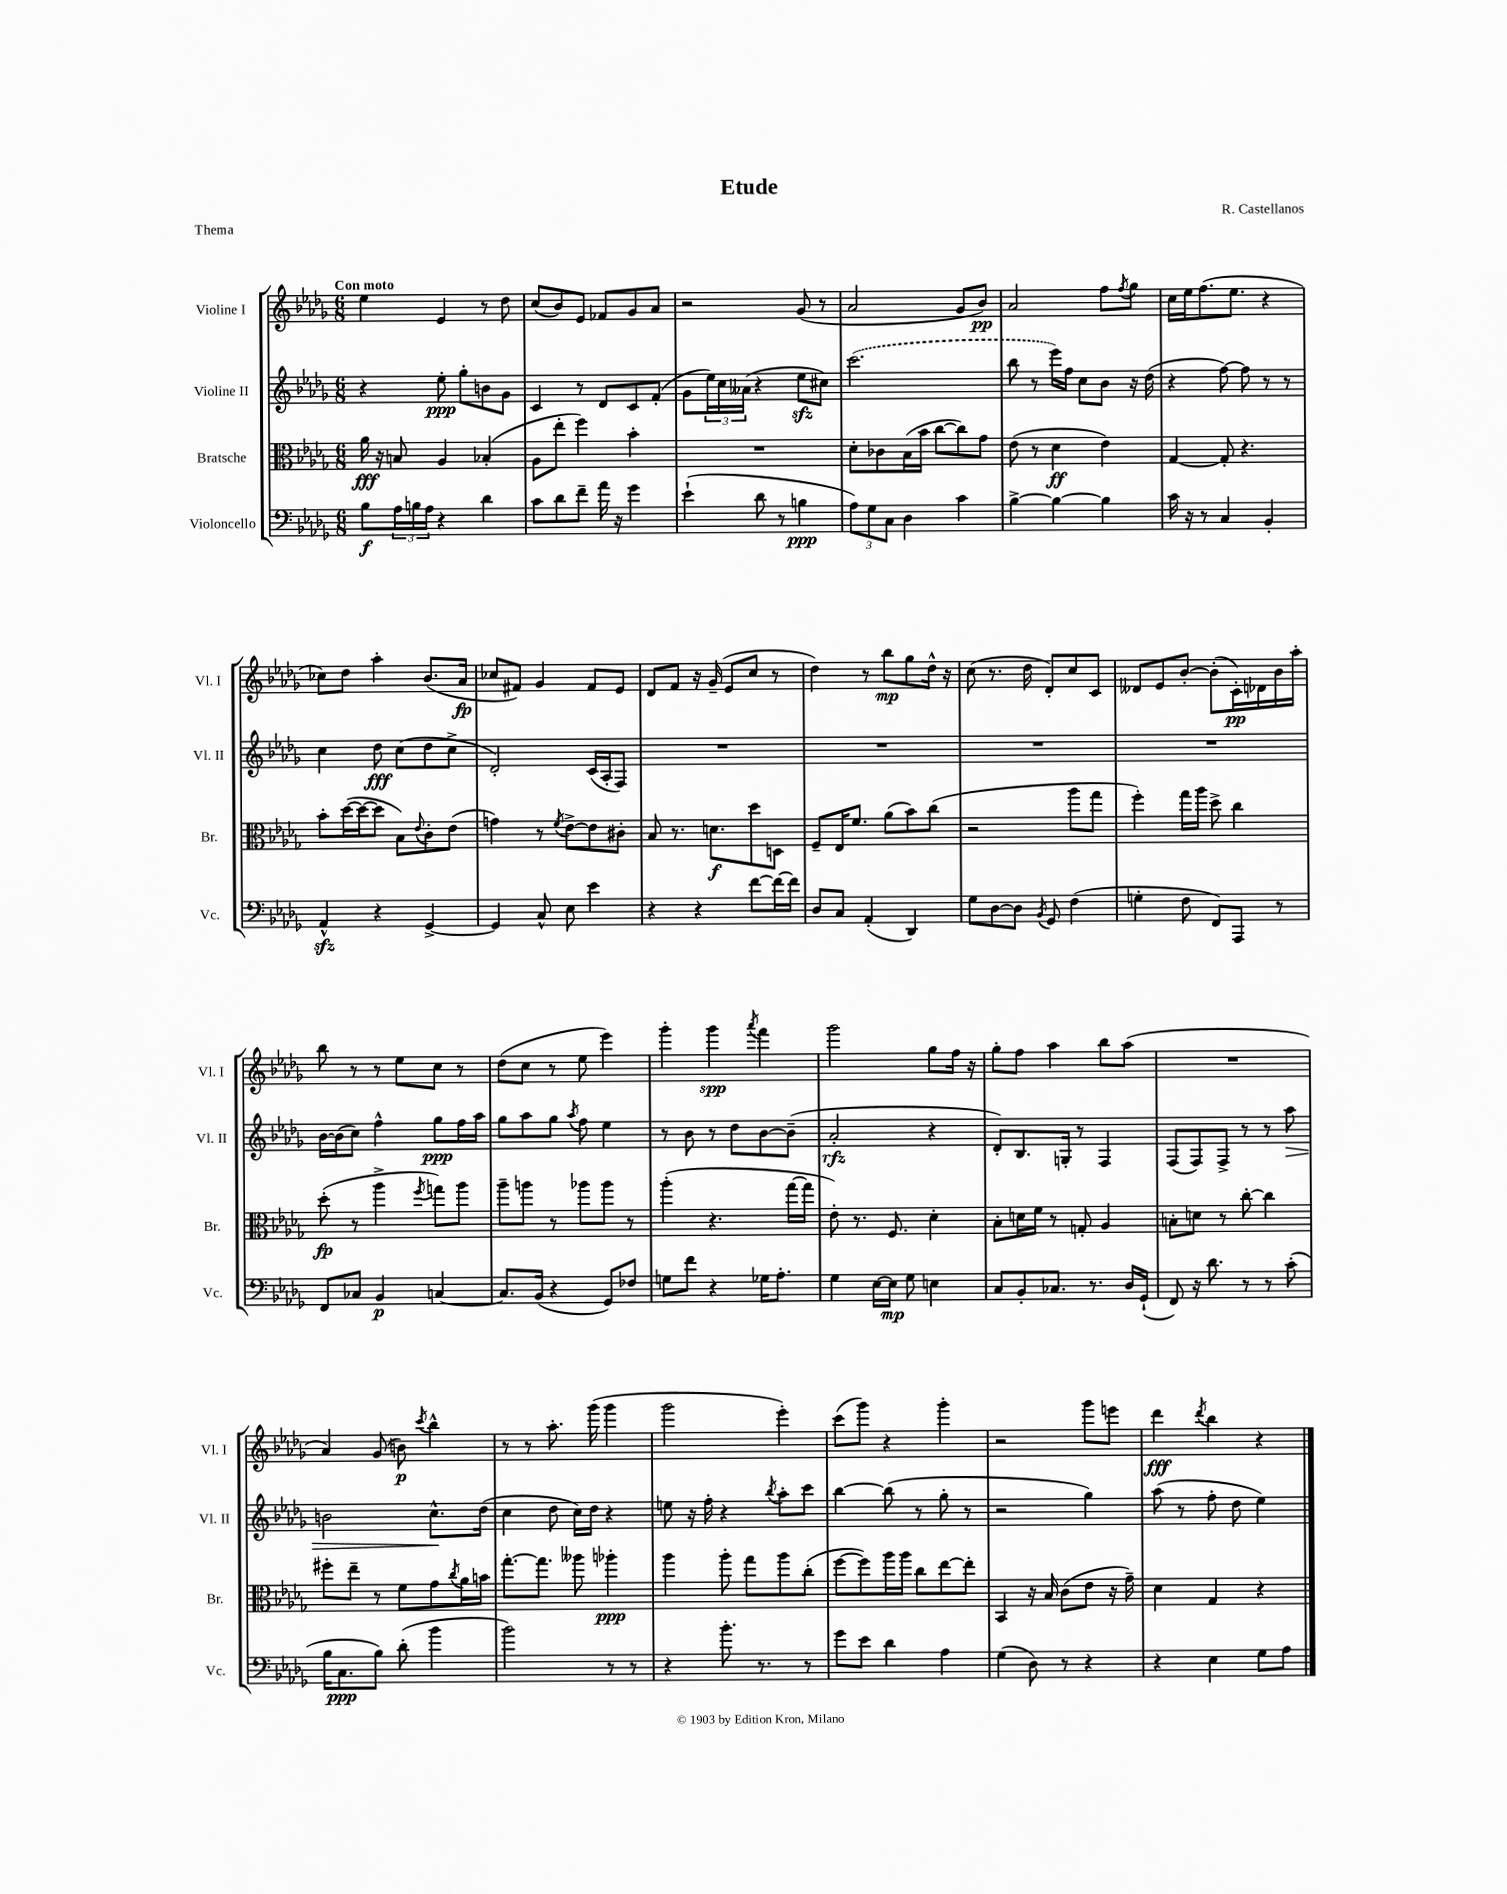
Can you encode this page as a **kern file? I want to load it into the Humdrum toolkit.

**kern	**kern	**kern	**kern
*staff4	*staff3	*staff2	*staff1
*clefF4	*clefC3	*clefG2	*clefG2
*k[b-e-a-d-g-]	*k[b-e-a-d-g-]	*k[b-e-a-d-g-]	*k[b-e-a-d-g-]
*M6/8	*M6/8	*M6/8	*M6/8
8B-	16a-	4r	4ee-
.	16r	.	.
24A-	8B	.	.
24B	.	.	.
24A-	.	.	.
4r	4A-	8ee-'	4e-
.	.	8gg-'	.
4d-	(4B-'	8b	8r
.	.	8g-	8dd-
=	=	=	=
8c	8A-	4c	(8cc
8d-	8ee-'	.	8b-)
8f~	4ff)	8r	8e-
16a-	.	8d-	8f-
16r	.	.	.
4g-	4b-'	8c	8g-
.	.	(8f'	8a-
=	=	=	=
(4e-`	2.r	8g-	2r
.	.	24ee-)	.
.	.	24cc	.
.	.	(24a--	.
8d-	.	4r	.
8r	.	.	.
4B	.	8ee-	(8g-
.	.	8cc#)	8r
=	=	=	=
12A-)	8d-'	(2.ccc	2a-
12G-	.	.	.
.	8c-	.	.
12C	.	.	.
4D-	(16B-	.	.
.	16b-	.	.
.	[8cc	.	.
4c	8cc])	.	8g-
.	8g-	.	8b-)
=	=	=	=
[4B-^	(8e-	8bb-	2a-
.	8r	8r	.
4B-_	4d-	16eee-)	.
.	.	16ff	.
.	.	8cc	.
4B-]	4e-)	8b-	8ff
.	.	.	8qff
.	.	16r	8gg-
.	.	(16dd-	.
=	=	=	=
16c	[4G-	4r	16cc
16r	.	.	16ee-
8r	.	.	(8.ff
4C	8G-']	[8ff)	.
.	.	.	8.ee-
.	4.r	8ff]	.
4BB-'	.	8r	4r
.	.	8r	.
=	=	=	=
4AA-^^	8b-'	4cc	8cc-)
.	([16dd-	.	8dd-
.	16dd-_	.	.
4r	8dd-]	8dd-	4aa-'
.	8B-)	(8cc	.
.	8qqe-	.	.
[4GG-^	8c'	8dd-	(8.b-
.	(8e-	8cc^	.
.	.	.	16a-
=	=	=	=
4GG-]	4g)	2d-')	8cc-
.	.	.	8f#)
8C^^	8r	.	4g-
.	8qf	.	.
8E-	[8e-^	.	.
4e-	8e-]	(16c	8f#
.	.	16A-'	.
.	8c#'	8F)	8e-
=	=	=	=
4r	8B-	2.r	8d-
.	8.r	.	8f
4r	.	.	16r
.	8.d	.	(16g-~
.	.	.	8e-
[8f	8dd-	.	8cc
16f_	8D	.	8r
16f]	.	.	.
=	=	=	=
8D-	8F~	2.r	4dd-)
8C	16E-	.	.
.	8.f	.	.
(4AA-'	.	.	8r
.	(8a-	.	8bb-
4DD-)	8b-)	.	8gg-
.	(8cc	.	16dd-^^
.	.	.	16r
=	=	=	=
8G-	2r	2.r	(8cc
[8D-	.	.	8.r
8D-]	.	.	.
.	.	.	16dd-
8qBB-	.	.	.
8GG-	.	.	8d-')
(4F	8aa-	.	8cc
.	8gg-	.	8c
=	=	=	=
4G'	4ff')	2.r	8d--
.	.	.	8e-
8F	16gg-	.	[8b-'
.	16aa-	.	.
8FF)	8dd-^	.	(8b-']
8AAA-	4cc	.	16c')
.	.	.	16d-
8r	.	.	16b-
.	.	.	16aa-'
=	=	=	=
8FF	(8dd-'	[16b-	8bb-
.	.	(16b-]	.
8C-	8r	8cc)	8r
4BB-	4aa-^	4ff^^	8r
.	.	.	8ee-
.	8qff	.	.
[4C	8gg)	8gg-	8cc
.	8aa-	16ff	8r
.	.	16aa-	.
=	=	=	=
8.C]	8aa-~	8gg-	(8dd-
.	8aa	8aa-	8cc
(16BB-	.	.	.
4r	8r	8gg-	8r
.	.	8qaa-	.
.	8aa-	8ff	8ee-
8GG-)	8aa-	4ee-	4eee-)
8F-	8r	.	.
=	=	=	=
8G	(4aa-'	8r	4ggg-'
8f	.	8b-	.
4r	4.r	8r	4ggg-
.	.	8dd-	.
.	.	.	8qaaa-
16G-	.	[8b-	4fff
8.A-'	.	.	.
.	[16gg-	(8b-~]	.
.	16gg-]	.	.
=	=	=	=
4G-	8e-')	2a-'	2ggg-
.	8.r	.	.
[16E-	.	.	.
16E-]	8.F	.	.
8G-	.	.	.
4E	4d-'	4r	8gg-
.	.	.	16ff
.	.	.	16r
=	=	=	=
8C	8B-'	8d-')	8gg-'
8BB-'	16d	8.B-	8ff
.	16f	.	.
8.C-	8r	.	4aa-
.	.	16G'	.
.	8G'	8r	.
8.r	.	.	.
.	4A-	4F	8bb-
16D-	.	.	(8aa-
(16GG-`	.	.	.
=	=	=	=
8FF)	8B'	(8F	2.r
16r	8d	8F)	.
8.d-	.	.	.
.	8r	8F^	.
8r	[8cc'	8r	.
8r	4cc]	8r	.
(8c'	.	8aa-	.
=	=	=	=
16B-	8ff#'	2b	4a-)
8.C	.	.	.
.	8ee-~	.	.
8B-)	8r	.	(8g-
(8d-'	8f	.	8b)
.	.	.	8qccc
4b-	8g-	8.cc^^	4bb-^^
.	8qcc	.	.
.	16a-	.	.
.	16b	(16dd-	.
=	=	=	=
2b-)	[8.gg-'	4cc	8r
.	.	.	8r
.	8.gg-]	.	.
.	.	8dd-	8.aa-'
.	8aa--	16cc)	.
.	.	16dd-	(16ggg-
8r	4aa-'	4r	4ggg-
8r	.	.	.
=	=	=	=
4r	4aa-	8ee	2ggg-
.	.	16r	.
.	.	16ff'	.
8.b-'	8aa-'	4r	.
.	8gg-	.	.
8.r	.	.	.
.	.	8qbb-	.
.	8aa-	8aa-'	4eee-')
8r	(8cc'	8ccc	.
=	=	=	=
8g-	[8ff	[4bb-	(8ccc
8e-	8ff])	.	8ggg-)
4d-	16aa-	(8bb-]	4r
.	16aa-	.	.
.	8cc	8r	.
4A-	[8ee-	8gg-'	4ggg-'
.	8ee-']	8r	.
=	=	=	=
(4G-	4BB-	2r	2r
8D-)	16r	.	.
.	16B-	.	.
8r	(8c	.	.
4r	8e-	4gg-)	8ggg-
.	16r	.	8eee
.	16g-~)	.	.
=	=	=	=
4r	4d-	(8aa-	4ddd-
.	.	8r	.
.	.	.	8qddd-
4E-	4G-	8ff'	4bb-
.	.	8dd-	.
8G-	4r	4ee-)	4r
8A-	.	.	.
==	==	==	==
*-	*-	*-	*-
